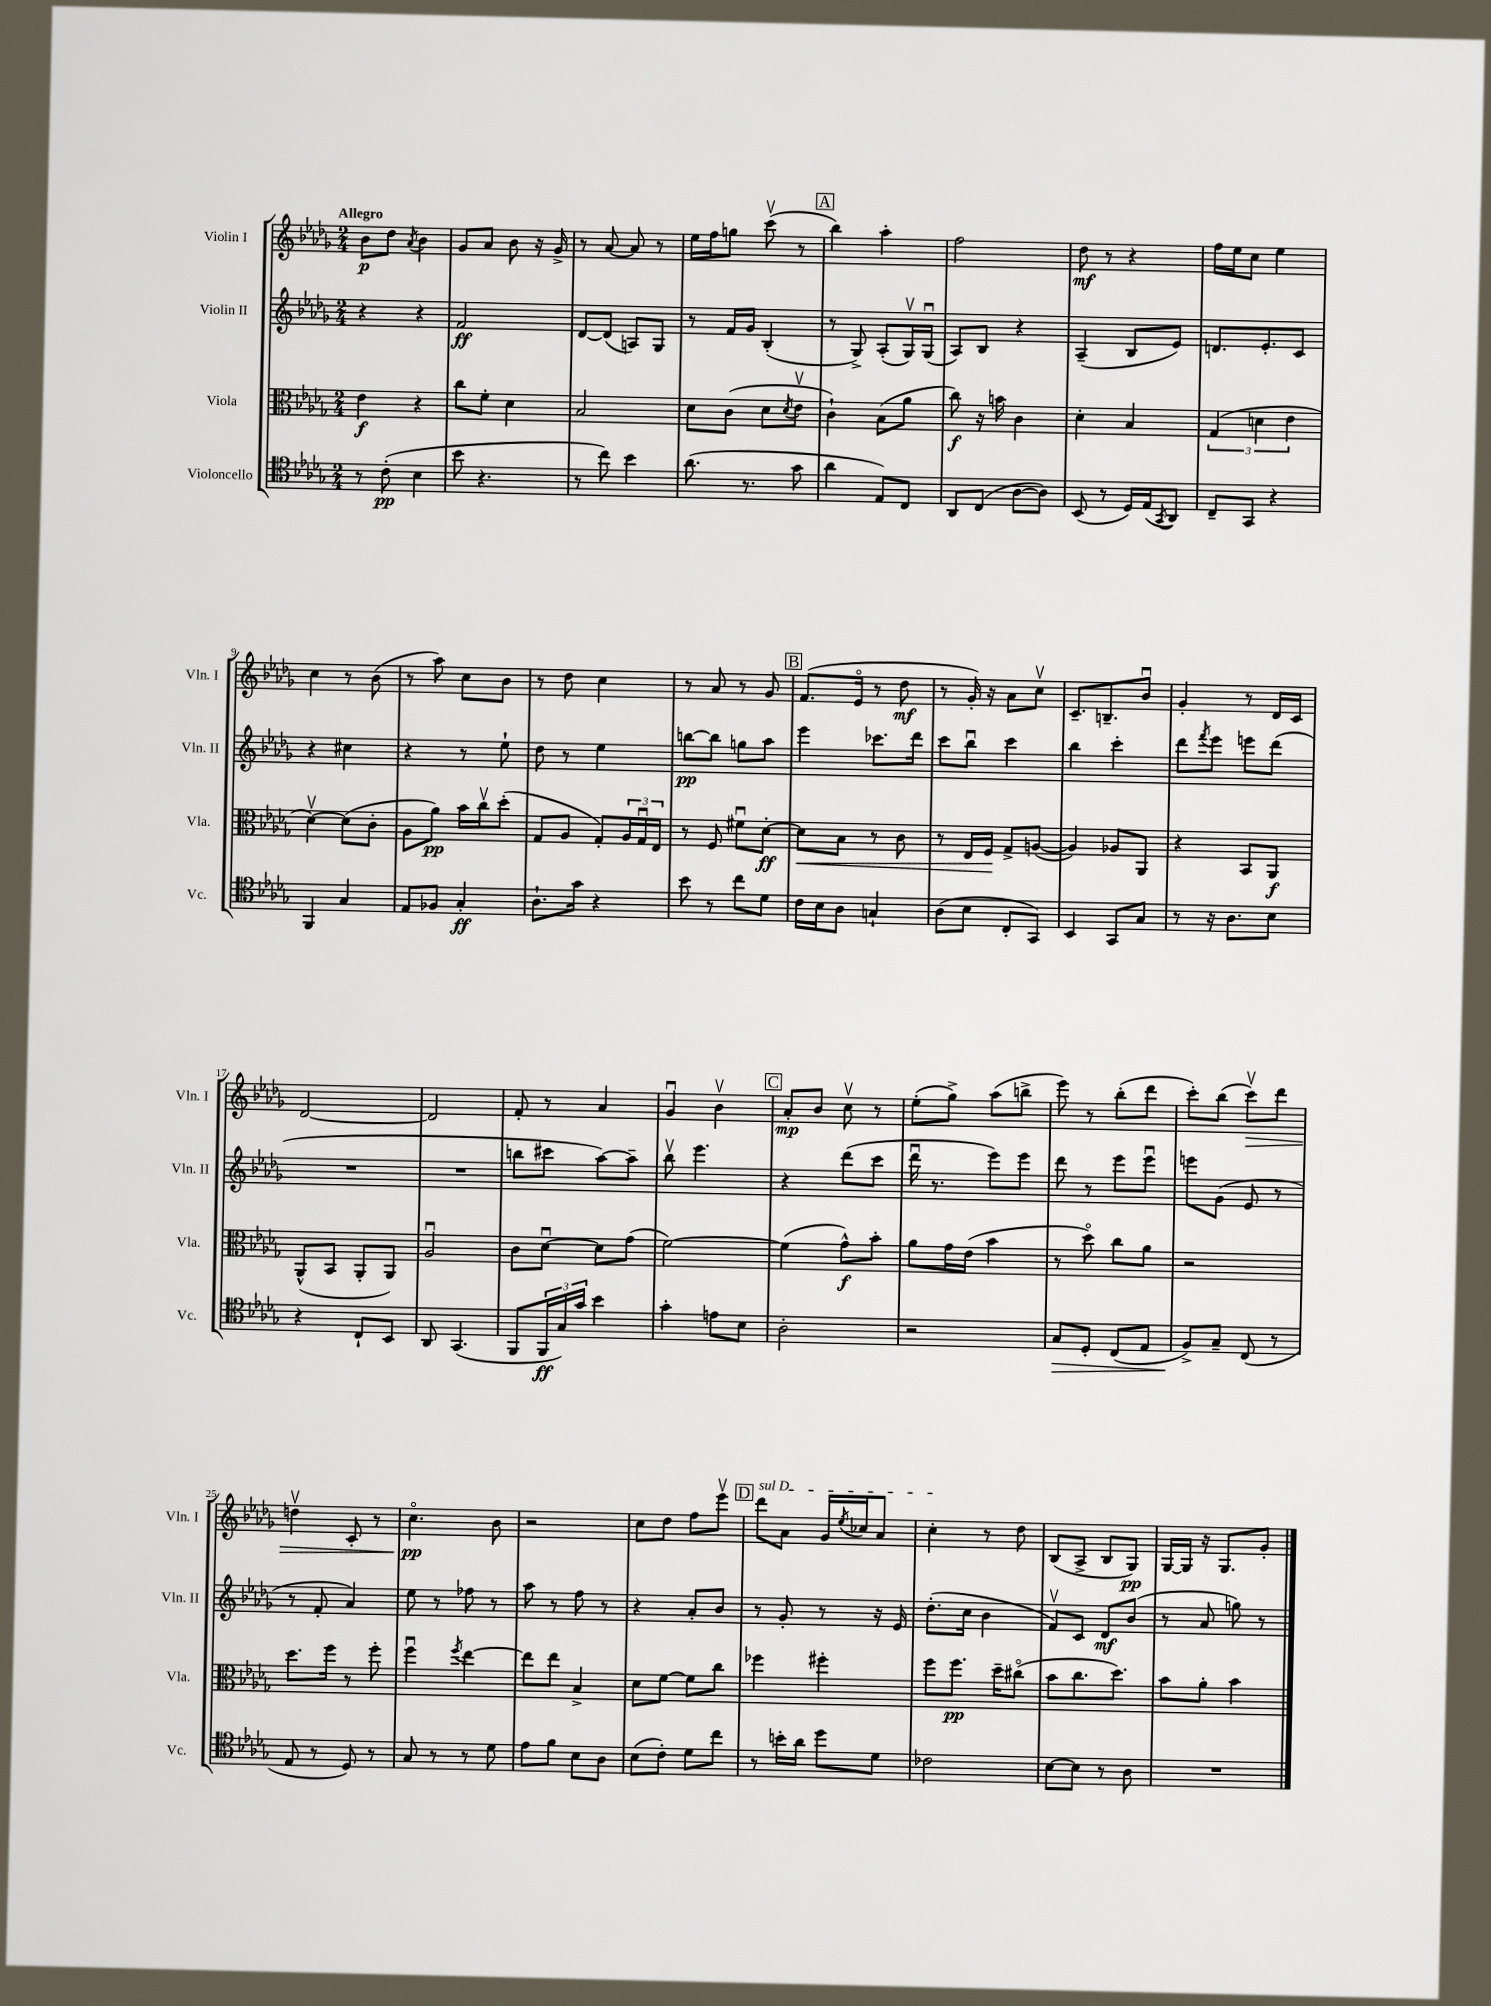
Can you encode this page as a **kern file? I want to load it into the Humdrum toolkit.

**kern	**kern	**kern	**kern
*staff4	*staff3	*staff2	*staff1
*clefC4	*clefC3	*clefG2	*clefG2
*k[b-e-a-d-g-]	*k[b-e-a-d-g-]	*k[b-e-a-d-g-]	*k[b-e-a-d-g-]
*M2/4	*M2/4	*M2/4	*M2/4
8r	4e-	4r	8b-
(8c'	.	.	8dd-
.	.	.	8qa-
4B-	4r	4r	4b-
=	=	=	=
8b-	8cc	2f	8g-
4.r	8f'	.	8a-
.	4d-	.	8b-
.	.	.	16r
.	.	.	16g-^
=	=	=	=
8r	2B-	[8d-	8r
8cc)	.	(8d-]	[8a-
4b-	.	8A)	8a-]
.	.	8G-	8r
=	=	=	=
(8.a-	8d-	8r	16ee-
.	.	.	16ff
.	(8c	16f	8gg
8.r	.	16g-	.
.	8d-	(4B-'	(8cccv
.	8qd-	.	.
8g-	8e-v	.	8r
=	=	=	=
4a-	4c`)	8r	4bb-)
.	.	8G-^)	.
8E-)	(8B-	(8A-'	4aa-'
8C	8a-	16G-v)	.
.	.	(16G-u	.
=	=	=	=
8AA-	8cc)	8A-)	2ff
(8C	16r	8B-	.
.	16b	.	.
[8A-	4c	4r	.
8A-])	.	.	.
=	=	=	=
(8BB-	4d-'	(4A-~	8dd-
8r	.	.	8r
16D-)	4B-	8B-	4r
(16E-	.	.	.
8qGG-	.	.	.
8AA-)	.	8e-)	.
=	=	=	=
8C~	(6G-	8.d	16ff
.	.	.	16ee-
8GG-	.	.	8cc
.	6d	.	.
.	.	8.e-'	.
4r	.	.	4ee-
.	6e-	.	.
.	.	8c	.
=	=	=	=
4FF	[4d-v)	4r	4cc
4G-	(8d-]	4cc#	8r
.	8c'	.	(8b-
=	=	=	=
8E-	8A-	4r	8r
8F-	8a-)	.	8aa-)
4G-'	16b-	8r	8cc
.	16ccv	.	.
.	(8dd-'	8ee-`	8b-
=	=	=	=
8.A-`	8G-	8dd-	8r
.	8A-	8r	8dd-
16g-	.	.	.
4r	8G-')	4ee-	4cc
.	24A-	.	.
.	24G-u	.	.
.	24E-	.	.
=	=	=	=
8b-	8r	[8bb	8r
8r	8F	8bb]	8a-
8cc	8f#u	8gg	8r
8d-	[8d-'	8aa-	8g-
=	=	=	=
16c	8d-]	4eee-	(8.f
16B-	.	.	.
8A-	8B-	.	.
.	.	.	16e-o
4G`	8r	8.ccc-	8r
.	8c	.	8dd-
.	.	16ddd-	.
=	=	=	=
(8A-	8r	8ccc	8r
8B-	16E-	8bb-u	16g-')
.	16F	.	16r
8C'	8G-^	4ccc	8a-
8GG-)	([8A	.	8ccv
=	=	=	=
4BB-	4A])	4bb-	8.c~
.	.	.	8.B~
8GG-	8A-	4ccc'	.
8G-	8AA-	.	8b-u
=	=	=	=
8r	4r	8ddd-	4g-'
.	.	8qfff	.
16r	.	8eee-	.
8.A-	.	.	.
.	8BB-	8eee	8r
8B-	8AA-	(8ddd-	16d-
.	.	.	16c
=	=	=	=
4r	(8AA-^^	2r	[2d-
.	8BB-	.	.
8C`	8AA-'	.	.
8BB-	8AA-)	.	.
=	=	=	=
8AA-	2A-u	2r	2d-]
(4.GG-	.	.	.
=	=	=	=
8FF	8c	8bb	8f'
24FF	[8d-u	8ccc#	8r
24G-)	.	.	.
24g-	.	.	.
4b-	8d-]	[8aa-)	4a-
.	(8g-	8aa-~]	.
=	=	=	=
4g-'	[2f)	8bb-v	4g-u
.	.	4.eee-	.
8e	.	.	4b-v
8B-	.	.	.
=	=	=	=
2A-'	(4f]	4r	8a-'
.	.	.	8b-
.	8g-^^)	(8ddd-	8ccv
.	8b-'	8ccc	8r
=	=	=	=
2r	8a-	16ddd-u	(8ee-'
.	.	8.r	.
.	16g-	.	8gg-^)
.	(16e-	.	.
.	4b-	8eee-)	(8aa-
.	.	8eee-	8bb^
=	=	=	=
8G-	8r	8ddd-	8eee-)
8D-'	8dd-o)	8r	8r
(8C	8cc	8eee-	(8bb-'
8E-	8a-	8eee-u	8ddd-
=	=	=	=
8F^)	2r	8eee	8ccc')
8G-~	.	(8g-	(8bb-
(8C	.	8e-	8cccv)
8r	.	8r	8ddd-
=	=	=	=
8E-	8.dd-	8r	4ddv
8r	.	8f'	.
.	16ff	.	.
8D-)	8r	4a-)	8c'
8r	8ff'	.	8r
=	=	=	=
8G-	4ffu	8ee-	4.cco
8r	.	8r	.
.	8qff	.	.
8r	[4ee-	8ff-	.
8d-	.	8r	8b-
=	=	=	=
8e-	8ee-]	8aa-	2r
8f	8ee-	8r	.
8B-	4B-^	8ff	.
8A-	.	8r	.
=	=	=	=
(8B-	8d-	4r	8cc
8c')	[8f	.	8dd-
8d-	8f]	8a-'	8ff
8cc	8cc	8b-	8eee-v
=	=	=	=
8r	4ff-	8r	8ddd-
16b'	.	8g-'	8a-
16a-	.	.	.
8dd-	4ff#'	8r	16g-
.	.	.	8qee-
.	.	.	16cc-
8d-	.	16r	8a-
.	.	16e-	.
=	=	=	=
2c-	8ff	(8.dd-'	4cc'
.	8.ff	.	.
.	.	16cc	.
.	.	4b-	8r
.	16dd-~	.	.
.	(8cc#o	.	8dd-
=	=	=	=
[8B-	8b-	8fv)	(8B-
8B-]	8.cc	8c	8A-^
8r	.	8d-	8B-
.	8.dd-)	.	.
8A-	.	(8b-	8G-)
=	=	=	=
2r	8b-	8r	[16G-
.	.	.	16G-]
.	8a-'	8a-	16r
.	.	.	8.G-
.	4b-	8gg)	.
.	.	8r	8g-'
==	==	==	==
*-	*-	*-	*-
